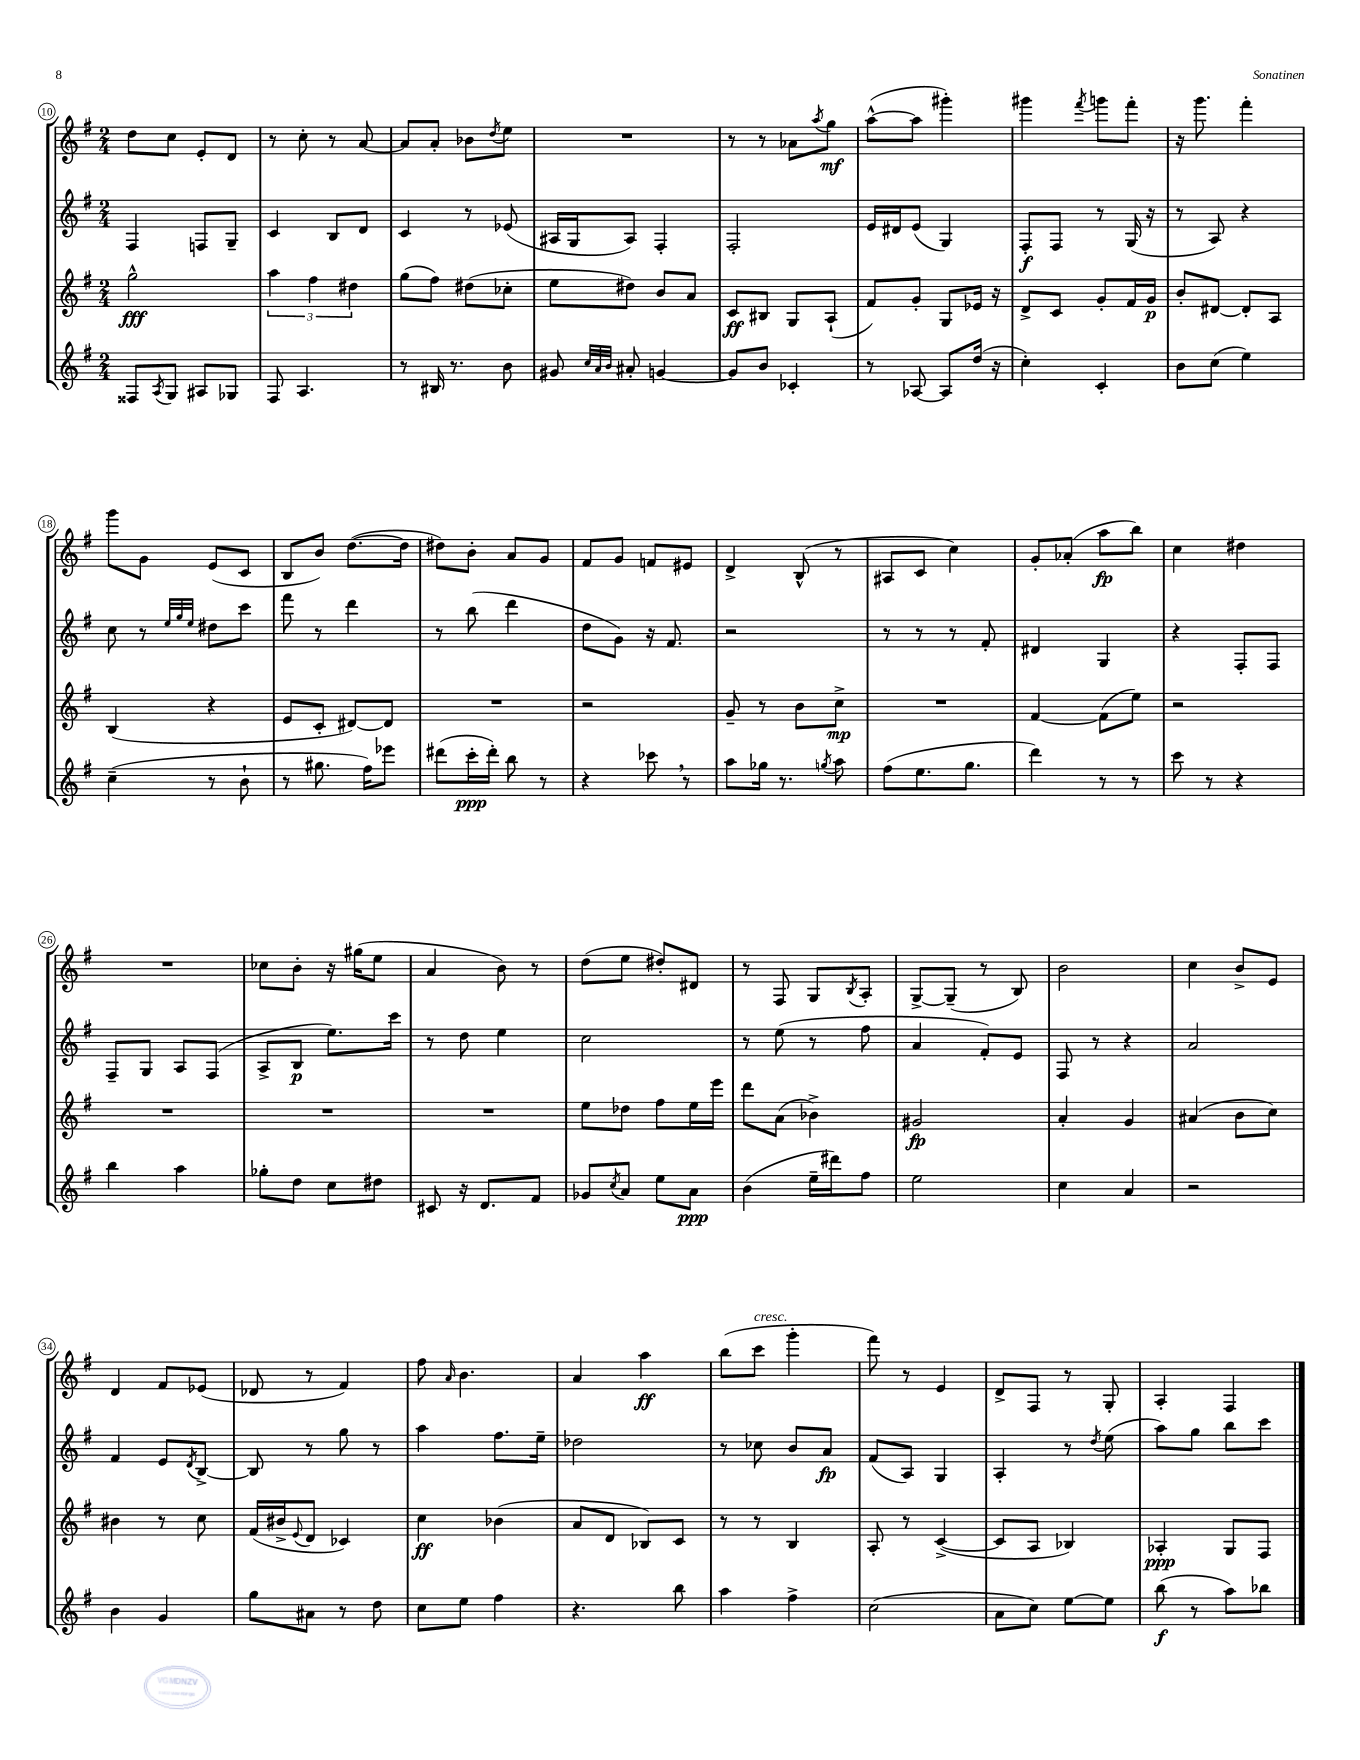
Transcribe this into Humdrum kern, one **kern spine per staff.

**kern	**kern	**kern	**kern
*staff4	*staff3	*staff2	*staff1
*clefG2	*clefG2	*clefG2	*clefG2
*k[f#]	*k[f#]	*k[f#]	*k[f#]
*M2/4	*M2/4	*M2/4	*M2/4
8F##	2gg^^	4F#	8dd
8qA	.	.	.
8G	.	.	8cc
8A#	.	8F	8e'
8G-	.	8G~	8d
=	=	=	=
8F#	6aa	4c	8r
4.A	.	.	8cc'
.	6ff#	.	.
.	.	8B	8r
.	6dd#	.	.
.	.	8d	[8a
=	=	=	=
8r	(8gg	4c	8a]
16B#	8ff#)	.	8a'
8.r	.	.	.
.	(8dd#	8r	8b-
.	.	.	8qdd
8b	8cc-'	(8e-	8ee
=	=	=	=
8g#	8ee	16A#	2r
.	.	16G	.
32qqcc	.	.	.
32qqa	.	.	.
32qqb	.	.	.
8a#'	8dd#)	8A#)	.
[4g	8b	4F#'	.
.	8a	.	.
=	=	=	=
8g]	8c	2F#'	8r
8b	8B#	.	8r
4c-'	8G	.	8a-
.	.	.	8qaa
.	(8A`	.	8gg
=	=	=	=
8r	8f#)	16e	([8aa^^
.	.	16d#	.
[8A-	8g'	(8e	8aa]
8A-]	8G	4G)	4ggg#')
(16dd	16e-	.	.
16r	16r	.	.
=	=	=	=
4cc')	8d^	8F#'	4ggg#
.	8c	8F#	.
.	.	.	8qfff#
4c'	8g'	8r	8ggg
.	16f#	(16G	8fff#'
.	16g	16r	.
=	=	=	=
8b	8b'	8r	16r
.	.	.	8.ggg
(8cc	[8d#	8A)	.
4ee)	8d#']	4r	4fff#'
.	8A	.	.
=	=	=	=
(4cc~	(4B	8cc	8ggg
.	.	8r	8g
.	.	32qqee	.
.	.	32qqgg	.
.	.	32qqee	.
8r	4r	8dd#	(8e
8b`	.	8ccc	8c
=	=	=	=
8r	8e	8fff#	8B
8.gg#	8c'	8r	8b)
.	[8d#)	4ddd	([8.dd
16ff#)	.	.	.
8eee-	8d#]	.	.
.	.	.	16dd]
=	=	=	=
(8ddd#	2r	8r	8dd#)
16ccc'	.	(8bb	8b'
16ddd#')	.	.	.
8bb	.	4ddd	8a
8r	.	.	8g
=	=	=	=
4r	2r	8dd	8f#
.	.	8g)	8g
8ccc-	.	16r	8f
.	.	8.f#	.
8r	.	.	8e#
=	=	=	=
8aa	8g~	2r	4d^
16gg-	8r	.	.
8.r	.	.	.
.	8b	.	(8B^^
8qgg	.	.	.
8aa	8cc^	.	8r
=	=	=	=
(8ff#	2r	8r	8A#
8.ee	.	8r	8c
.	.	8r	4cc)
8.gg	.	.	.
.	.	8f#'	.
=	=	=	=
4ddd)	[4f#	4d#	8g'
.	.	.	(8a-'
8r	(8f#]	4G	8aa
8r	8ee)	.	8bb)
=	=	=	=
8ccc	2r	4r	4cc
8r	.	.	.
4r	.	8F#'	4dd#
.	.	8F#	.
=	=	=	=
4bb	2r	8F#~	2r
.	.	8G	.
4aa	.	8A	.
.	.	(8F#	.
=	=	=	=
8gg-'	2r	8A^	8cc-
8dd	.	8B	8b'
8cc	.	8.ee)	16r
.	.	.	(16gg#
8dd#	.	.	8ee
.	.	16ccc	.
=	=	=	=
8c#	2r	8r	4a
16r	.	8dd	.
8.d	.	.	.
.	.	4ee	8b)
8f#	.	.	8r
=	=	=	=
8g-	8ee	2cc	(8dd
8qcc	.	.	.
8a	8dd-	.	8ee
8ee	8ff#	.	8dd#')
8a	16ee	.	8d#
.	16eee	.	.
=	=	=	=
(4b	8ddd	8r	8r
.	(8a	(8ee	8F#
16ee~	4b-^)	8r	8G
16ddd#)	.	.	.
.	.	.	8qB
8ff#	.	8ff#	8A'
=	=	=	=
2ee	2g#	4a	[8G^
.	.	.	(8G~]
.	.	8f#')	8r
.	.	8e	8B)
=	=	=	=
4cc	4a'	8F#	2b
.	.	8r	.
4a	4g	4r	.
=	=	=	=
2r	(4a#	2a	4cc
.	8b	.	8b^
.	8cc)	.	8e
=	=	=	=
4b	4b#	4f#	4d
4g	8r	8e	8f#
.	.	8qd	.
.	8cc	[8B^	(8e-
=	=	=	=
8gg	(16f#	8B]	8d-
.	16b#^	.	.
.	8qqe	.	.
8a#	8d	8r	8r
8r	4c-)	8gg	4f#)
8dd	.	8r	.
=	=	=	=
8cc	4cc	4aa	8ff#
.	.	.	16qqa
8ee	.	.	4.b
4ff#	(4b-	8.ff#	.
.	.	16ee~	.
=	=	=	=
4.r	8a	2dd-	4a
.	8d	.	.
.	8B-)	.	4aa
8bb	8c	.	.
=	=	=	=
4aa	8r	8r	(8bb
.	8r	8cc-	8ccc
4ff#^	4B	8b	4ggg'
.	.	8a	.
=	=	=	=
(2cc	8A'	(8f#	8fff#)
.	8r	8A)	8r
.	([4c^	4G	4e
=	=	=	=
8a	8c]	4A'	8d^
8cc)	8A	.	8F#
[8ee	4B-)	8r	8r
.	.	8qdd	.
8ee]	.	(8ee	8G'
=	=	=	=
(8bb	4A-'	8aa)	4A'
8r	.	8gg	.
8aa)	8G	8bb	4F#
8bb-	8F#	8ccc	.
==	==	==	==
*-	*-	*-	*-
